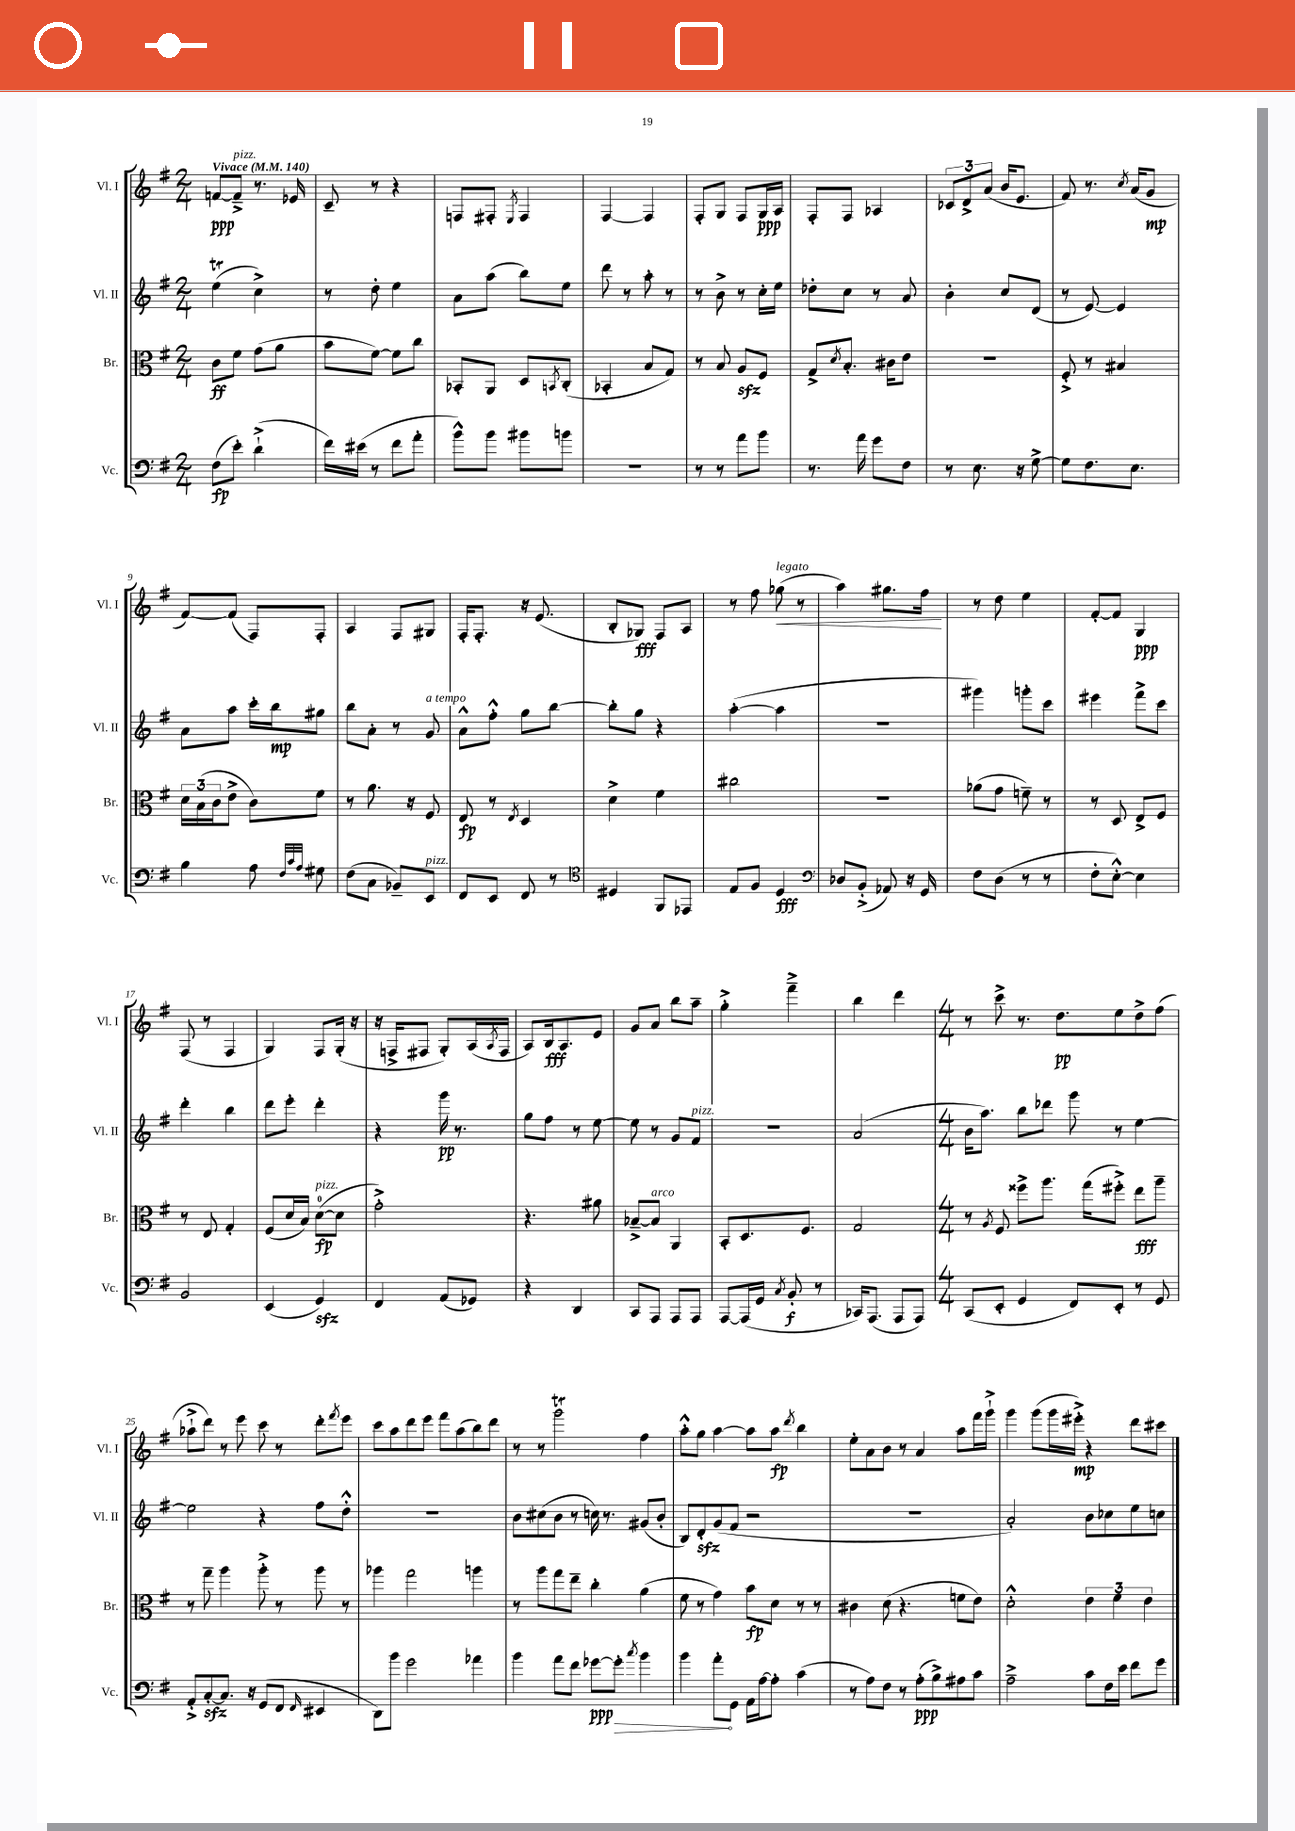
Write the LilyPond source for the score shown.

<<
\new StaffGroup <<
\new Staff = "s0" \with { instrumentName = "Vl. I" shortInstrumentName = "Vl. I" } {
    \clef treble \key g \major \numericTimeSignature \time 2/4 \tempo "Vivace" 4 = 140
    f'8~\ppp f'8--->^\markup { \italic "pizz." } r8. ees'16 |
    c'8-- r8 r4 |
    f8 fis8-. \acciaccatura { e8 } fis4 |
    fis4~ fis4 |
    fis8-. g8 fis8 g16\ppp a16 |
    fis8-. fis8 aes4 |
    \tuplet 3/2 { ces'8 d'8-> a'8( } b'16 e'8. |
    fis'8) r8. \acciaccatura { c''8 } a'16( g'8\mp |
    fis'8~) fis'8( fis8) fis8-. |
    a4 fis8 gis8 |
    fis16-. fis8.-. r16 e'8.( |
    b8-. ges8\fff) fis8 a8 |
    r8 fis''8 ges''8\<^\markup { \italic "legato" }( r8 |
    a''4) gis''8. fis''16\! |
    r8 d''8 e''4 |
    fis'8~-. fis'8 g4\ppp |
    fis8( r8 fis4 |
    g4) fis8 g16-.( r16 |
    r16 f16-> fis8 g8-.) a16( \acciaccatura { a8 } fis16 |
    a8) b16\fff a8. e'8 |
    g'8 a'8 b''8 a''8-- |
    g''4-.-> fis'''4---> |
    b''4 d'''4 |
    \numericTimeSignature \time 4/4 r8 c'''8-> r8. d''8.\pp e''8 d''8-> fis''8( |
    aes''8-!-> d'''8) r8 e'''8 c'''8 r8 d'''8-. \acciaccatura { fis'''8 } e'''8 |
    c'''8 a''8 d'''8 e'''8 fis'''8 a''8( b''8) d'''8 |
    r8 r8 g'''2\trill fis''4 |
    a''8-.-^ g''8 a''4~ a''8 a''8\fp \acciaccatura { d'''8 } b''4 |
    e''8-. a'8 b'8 r8 a'4 a''8 fis'''16 g'''16-!-> |
    g'''4 g'''8( g'''16 eis'''16-.->\mp) r4 d'''8 cis'''8 \bar "|." |
}
\new Staff = "s1" \with { instrumentName = "Vl. II" shortInstrumentName = "Vl. II" } {
    \clef treble \key g \major \numericTimeSignature \time 2/4
    e''4\trill( c''4->) |
    r8 d''8-. e''4 |
    a'8 a''8( b''8) e''8 |
    d'''8 r8 a''8-. r8 |
    r8 b'8-> r8 c''16-. e''16 |
    des''8-. c''8 r8 a'8 |
    b'4-. c''8 d'8( |
    r8 e'8~) e'4 |
    a'8 a''8 c'''16-. b''16\mp gis''8 |
    b''8 a'8-. r8 g'8^\markup { \italic "a tempo" } |
    a'8-^ fis''8-.-^ g''8 b''8~ |
    b''8-. g''8 r4 |
    a''4~-.( a''4 |
    R2 |
    gis'''4) g'''8-. c'''8 |
    eis'''4 fis'''8-> c'''8 |
    d'''4-. b''4 |
    d'''8 e'''8-. d'''4-. |
    r4 g'''16\pp r8. |
    g''8 fis''8 r8 e''8~ |
    e''8 r8 g'8 fis'8^\markup { \italic "pizz." } |
    r2 |
    a'2( |
    \numericTimeSignature \time 4/4 b'16 a''8.) b''8 des'''8 g'''8 r8 e''4~ |
    e''2 r4 fis''8 d''8-.-^ |
    R1 |
    b'8 cis''8( b'8 r8 c''16) r8. gis'8( b'8-. |
    b8) d'8-.\sfz g'8( fis'8 r2 |
    R1 |
    a'2-.) b'8 ces''8 e''8 c''8 \bar "|." |
}
\new Staff = "s2" \with { instrumentName = "Br." shortInstrumentName = "Br." } {
    \clef alto \key g \major \numericTimeSignature \time 2/4
    c'8\ff fis'8 g'8( a'8 |
    b'8 fis'8~) fis'8 c''8 |
    bes,8-. a,8 d8 \acciaccatura { b,8 } c8-.( |
    bes,4-. b8 g8) |
    r8 b8 a8\sfz fis8 |
    g8-> \acciaccatura { d'8 } b8.-. cis'16 e'8 |
    R2 |
    fis8-.-> r8 bis4 |
    \tuplet 3/2 { d'16 b16( c'16 } e'8-> c'8) fis'8 |
    r8 a'8. r16 fis8 |
    e8\fp r8 \acciaccatura { e8 } d4 |
    d'4-> fis'4 |
    cis''2 |
    R2 |
    aes'8( g'8 f'8--) r8 |
    r8 d8 e8-> fis8 |
    r8 e8 g4-. |
    fis8( d'16 b16) d'8-0~\fp^\markup { \italic "pizz." }( d'8 |
    g'2-.->) |
    r4. ais'8 |
    bes8~---> bes8^\markup { \italic "arco" } a,4 |
    b,8-. d8. fis8. |
    g2 |
    \numericTimeSignature \time 4/4 r8 \acciaccatura { a8 } fis8 fisis''8-> a''8. g''16( fis''8-.->) e''8\fff a''8-- |
    r8 g''8-- a''4 a''8-.-> r8 a''8 r8 |
    aes''4 g''2 a''4 |
    r8 a''8 g''8 e''8-- c''4-. a'4( |
    fis'8 r8 g'4) b'8\fp d'8 r8 r8 |
    cis'4 d'8( r4. f'8 e'8) |
    d'2-.-^ \tuplet 3/2 { e'4 fis'4 e'4 } \bar "|." |
}
\new Staff = "s3" \with { instrumentName = "Vc." shortInstrumentName = "Vc." } {
    \clef bass \key g \major \numericTimeSignature \time 2/4
    fis8\fp( e'8-.) d'4-!->( |
    fis'16) eis'16( r8 fis'8 a'8-. |
    b'8-^) b'8 bis'8 b'8 |
    r2 |
    r8 r8 a'8 b'8 |
    r8. a'16 g'8 fis8 |
    r8 e8. r16 g8~-> |
    g8 fis8. e8. |
    b4 a8 \grace { fis32 c'32 a32 } gis8 |
    fis8( c8 bes,8--) e,8^\markup { \italic "pizz." } |
    fis,8 e,8 fis,8 r8 |
    \clef tenor dis4 fis,8 ees,8 |
    e8 fis8 d4\fff |
    \clef bass des8 b,8-.->( aes,8) r16 g,16 |
    fis8 d8( r8 r8 |
    fis8-. e8~-.-^) e4 |
    b,2 |
    e,4( g,4\sfz) |
    fis,4 a,8( ges,8) |
    r4 d,4 |
    c,8 a,,8 a,,8 a,,8 |
    a,,8~ a,,16( g,16 \acciaccatura { c8 } b,8-.\f r8 |
    ces,16) a,,8.( a,,8 a,,8) |
    \numericTimeSignature \time 4/4 c,8( e,8-. g,4 fis,8) e,8-. r8 g,8 |
    a,8-.-> c8~-.\sfz c8. r16 g,8( fis,8 \grace { fis,16 } eis,4 |
    d,8) b'8 g'2 aes'4 |
    b'4 a'8 fis'8 \once \override Hairpin.circled-tip = ##t ges'8~\ppp\> ges'8-. \acciaccatura { c''8 } b'4 |
    b'4 a'8-.\! g,8 a,16 a16~ a8-. c'4( |
    r8 a8) fis8 r8 a8-.\ppp( b8->) ais8 c'8 |
    a2---> c'8 fis16 e'16 fis'8 g'8 \bar "|." |
}
>>
>>
